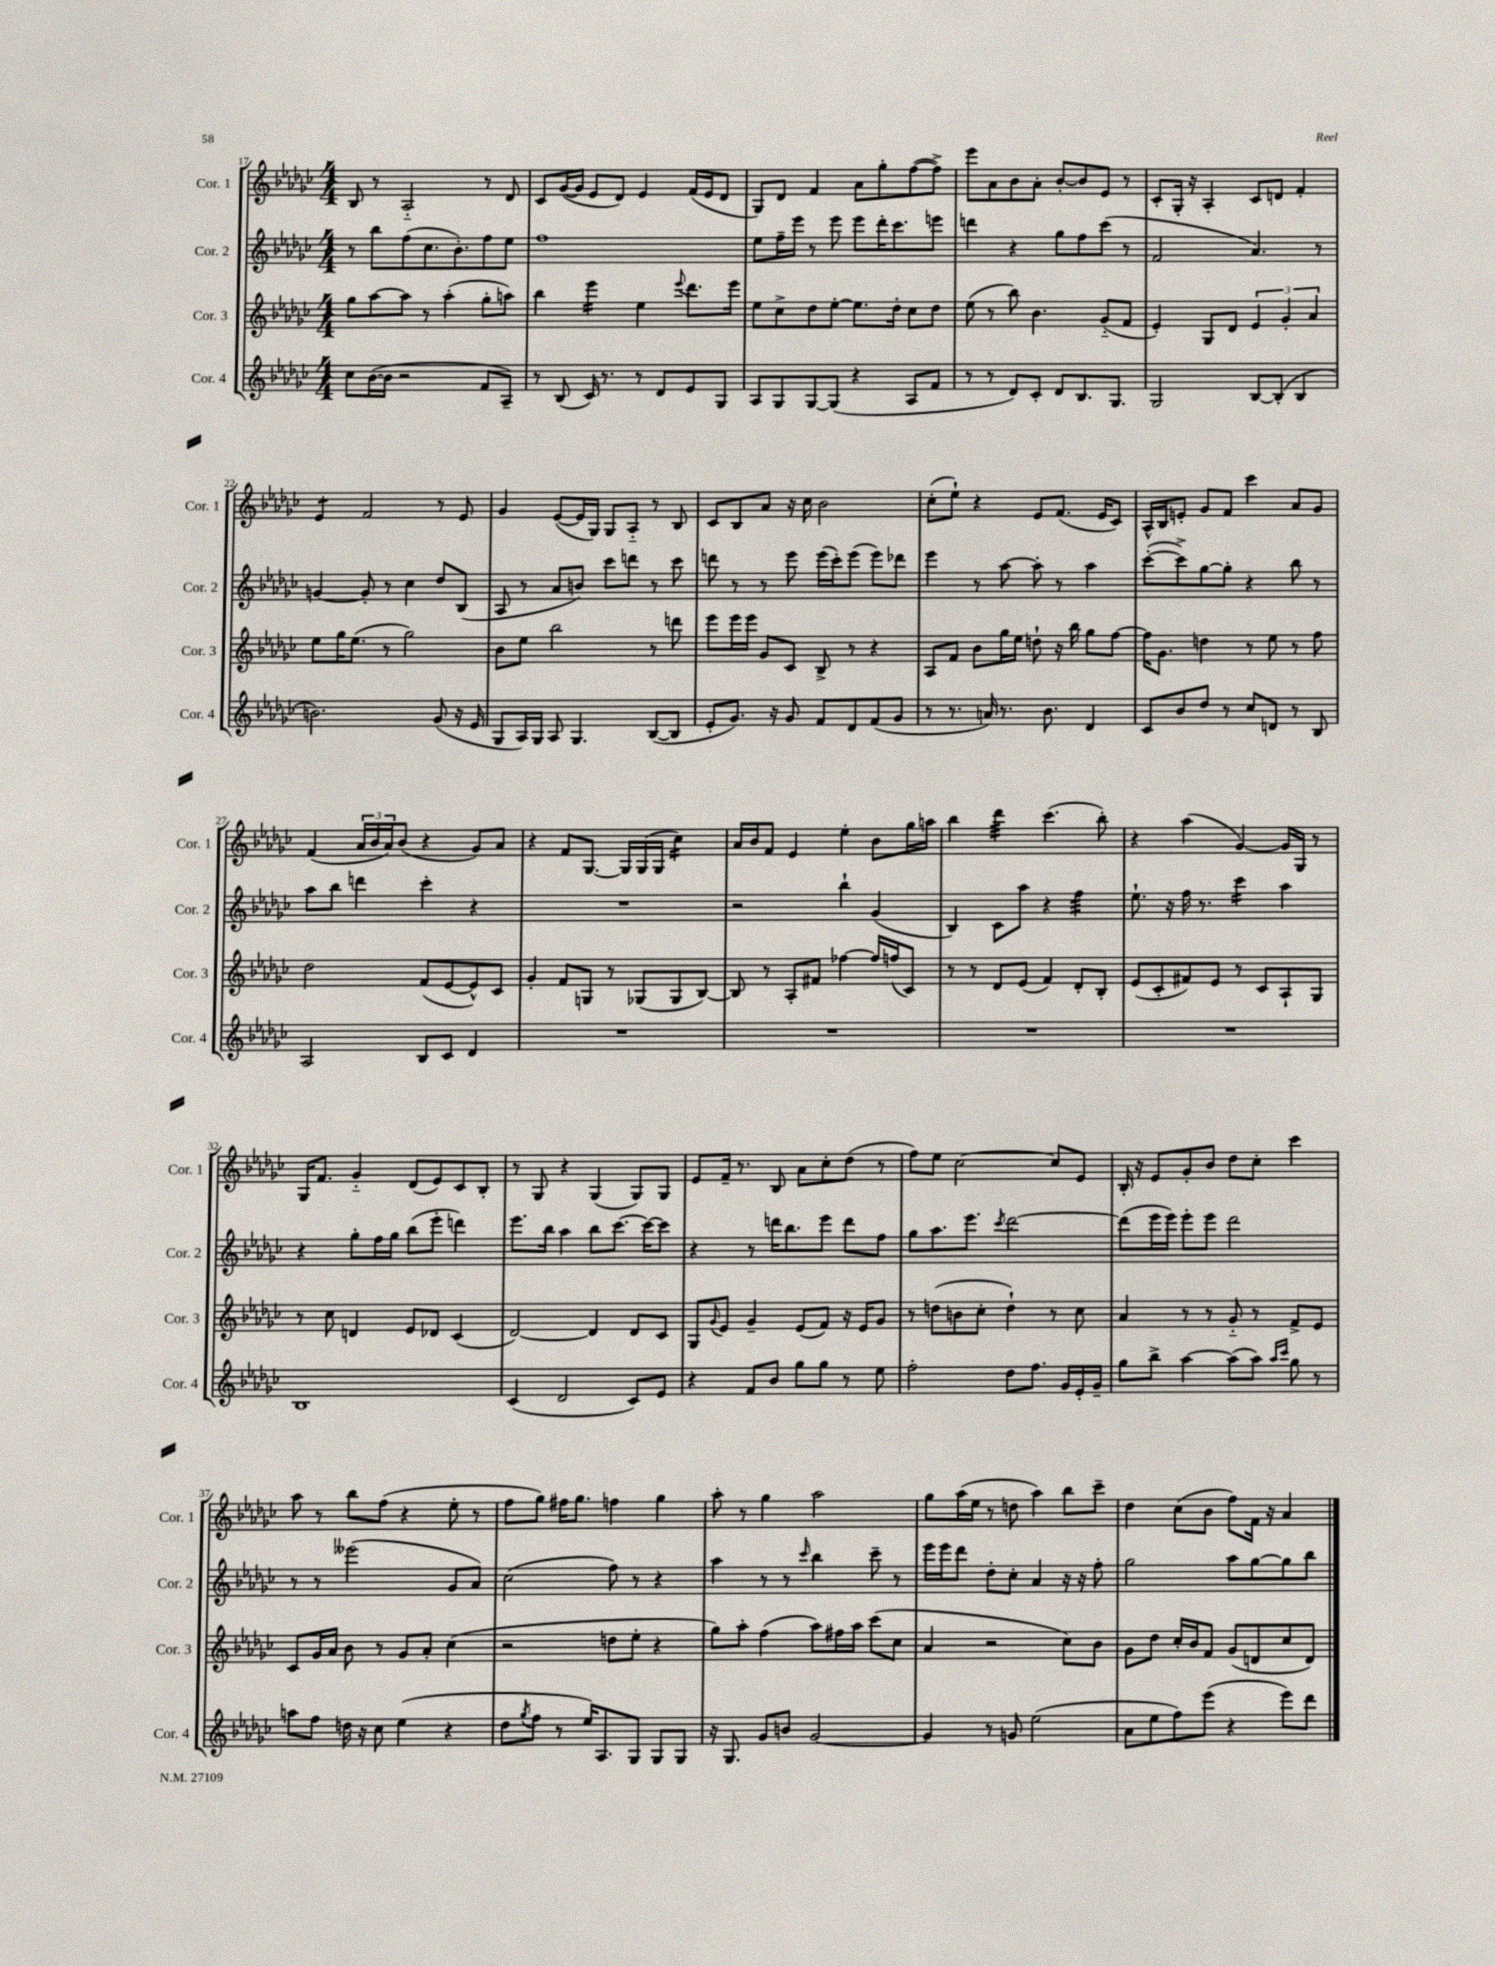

**kern	**kern	**kern	**kern
*staff4	*staff3	*staff2	*staff1
*clefG2	*clefG2	*clefG2	*clefG2
*k[b-e-a-d-g-c-]	*k[b-e-a-d-g-c-]	*k[b-e-a-d-g-c-]	*k[b-e-a-d-g-c-]
*M4/4	*M4/4	*M4/4	*M4/4
8cc-	8gg-	8r	8B-
([16b-	[8aa-	8bb-	8r
16b-]	.	.	.
2r	8aa-]	(8ff	2A-'~
.	8r	8.cc-	.
.	(4aa-'	.	.
.	.	8.b-')	.
8f	8gg-'	8ff	8r
8A-~)	8aa)	8ee-	8d-
=	=	=	=
8r	4bb-	1ff	8c-
(8B-	.	.	([16g-
.	.	.	16g-]
16c-)	4eee-	.	8e-
8.r	.	.	.
.	.	.	8d-)
8r	4ee-	.	4e-
8d-	.	.	.
.	8qqeee-	.	.
8e-	8.ddd-	.	(16f
.	.	.	16e-
8G-	.	.	8d-
.	16eee-	.	.
=	=	=	=
8A-	8ee-	8ee-	8G-)
8G-	8cc-^	16ff~	8d-
.	.	16eee-	.
[8G-	8dd-	8r	4f
(8G-]	[8ee-'	8eee-	.
4r	8.ee-]	8eee-	8a-
.	.	16ddd-'	8gg-'
.	16dd-'	8.ccc-	.
8A-	8cc-	.	([8ff
8f	8dd-	8eee	8ff^])
=	=	=	=
8r	(8ee-	4ddd	8eee-
8r	8r	.	8a-
8d-)	8bb-)	4r	8b-
8c-'	4.b-	.	8a-'
8d-	.	8gg-	[8b-'
8.B-	.	8ff	8b-]
.	(8g-'~	(8ccc-	8e-
8.G-	.	.	.
.	8f	8r	8r
=	=	=	=
2G-	4e-')	2f	8c-'
.	.	.	16G-'
.	.	.	16r
.	8G-	.	4A-'
.	8d-	.	.
[8B-	6e-	4.a-)	8c-
(8B-']	.	.	8d
.	6g-'	.	.
4B-	.	.	4f'
.	6a-	.	.
.	.	8r	.
=	=	=	=
2.b)	8ee-	[4g	4e-
.	16gg-	.	.
.	(8.ee-	.	.
.	.	8g']	2f
.	8r	8r	.
.	2gg-)	4cc-	.
(8g-	.	8dd-	8r
16r	.	(8B-	8e-
16e-	.	.	.
=	=	=	=
8G-	8b-	8A-	4g-
16A-)	8ee-	8r	.
16G-	.	.	.
8A-	2bb-	8a-	([8e-
4.G-	.	8b)	16e-]
.	.	.	16G-)
.	.	8ccc-	8G-
.	.	8ddd	8A-'~
([8B-	8r	8r	8r
8B-]	8ddd	8ccc-	8B-
=	=	=	=
8e-'	8eee-	8ddd	8c-
8.g-)	16eee-	8r	8B-
.	16eee-	.	.
.	8g-	8r	8a-
16r	.	.	.
8g-	8c-	8eee-	16r
.	.	.	16cc-
8f	8B-^	(16eee-	2b-
.	.	16ccc-')	.
8d-	8r	(8eee-	.
(8f	4r	8eee-)	.
8g-	.	8ddd-	.
=	=	=	=
8r	8A-	4eee-	(8cc-'
8.r	8f	.	8ee-`)
.	8b-	8r	4r
16a)	.	.	.
8.r	16gg-	[8aa-	.
.	16ee-	.	.
.	8dd`	8aa-']	8e-
8.b-	.	.	.
.	16r	8r	(8.f
.	16bb-	.	.
4d-	8gg-	4aa-	.
.	.	.	16e-
.	[8ff	.	8c-)
=	=	=	=
8c-	16ff]	([8ccc-'	16A-^^
.	8.g-	.	16B-
8b-	.	8ccc-^])	8e'
8dd-	4dd	[8gg-	8g-
8r	.	8gg-']	8f
8cc-	8r	4r	4ccc-
8d	8ee-	.	.
8r	8r	8bb-	8a-
8B-	8ff	8r	8g-
=	=	=	=
2A-	2dd-	8aa-	(4f
.	.	8bb-	.
.	.	4ddd	24a-
.	.	.	24b-
.	.	.	24a-)
.	.	.	(8b-
8B-	(8f	4ccc-'	4r
8c-	[8e-	.	.
4d-	8e-^^])	4r	8g-)
.	8c-	.	8a-
=	=	=	=
1r	4g-'	1r	4r
.	8f	.	8f
.	8G	.	[8.G-
.	8r	.	.
.	.	.	16G-]
.	(8G-	.	(16G-
.	.	.	16G-
.	8G-	.	4cc-)
.	[8B-)	.	.
=	=	=	=
1r	8B-]	2r	16a-
.	.	.	16b-
.	8r	.	8f
.	8A-'	.	4e-
.	8f#	.	.
.	[4ff-	4bb-`	4ee-'
.	16ff-]	(4g-	8b-
.	(16ff	.	.
.	8c-)	.	16gg-
.	.	.	16aa
=	=	=	=
1r	8r	4B-)	4bb-
.	8r	.	.
.	8d-	8c-	4ddd-
.	(8e-	8aa-	.
.	4f)	4r	(4.ccc-
.	8d-'	4ff	.
.	8B-'	.	8bb-')
=	=	=	=
1r	(8e-	8.ee-`	4r
.	8c-'	.	.
.	.	16r	.
.	8f#)	16ff	(4aa-
.	.	8.r	.
.	8e-	.	.
.	8r	4ccc-	[4g-)
.	8c-	.	.
.	8A-`	4aa-	16g-]
.	.	.	16G-
.	8G-	.	8r
=	=	=	=
1B-	8r	4r	16G-
.	.	.	8.f
.	8cc-	.	.
.	4d	8gg-'	4g-'~
.	.	16ff	.
.	.	16gg-	.
.	8e-	(8bb-	(8d-
.	8d-	8eee-'	8e-)
.	(4c-	4ddd)	8c-
.	.	.	8B-'
=	=	=	=
(4c-	[2d-)	8.eee-	8r
.	.	.	8G-
.	.	16bb-	.
2d-	.	4aa-	4r
.	4d-]	8bb-	(4G-
.	.	[8.ccc-	.
8c-)	8d-	.	8G-)
.	.	16ccc-_	.
8e-	8c-	8ccc-]	8G-
=	=	=	=
4r	8G-	4r	8e-
.	8qqg-	.	.
.	8e-	.	16f~
.	.	.	8.r
8f	4g-~	8r	.
8b-	.	16ddd	8B-
.	.	8.bb-	.
8gg-	(8e-	.	8a-
8gg-	8f)	8eee-	8cc-'
8r	16r	8ddd	(8dd-
.	16e-	.	.
8ee-	8g-	8ff	8r
=	=	=	=
2ff'	8r	8gg-	8ff)
.	(8dd	8.aa-	8ee-
.	8b	.	[2cc-
.	.	8.eee-	.
.	8cc-'	.	.
.	.	8qccc-	.
8dd-	4dd`)	[2ddd-	.
8.ff	.	.	.
.	8r	.	8cc-]
16g-	.	.	.
16e-'	8cc-	.	8e-
16g-~	.	.	.
=	=	=	=
8gg-	4a-	(8ddd-]	16B-'
.	.	.	16r
8bb-^	.	16eee-	8e-
.	.	16eee-)	.
[4aa-	8r	8eee-'	8g-'
.	8r	8eee-	8b-
(8aa-]	8g-'~	2ddd-	8dd-
8aa-)	8r	.	8cc-'
16qqaa-	.	.	.
16qqccc-	.	.	.
8gg-	8f^	.	4ccc-
8r	8e-	.	.
=	=	=	=
8aa	8c-	8r	8aa-
8ff	16g-	8r	8r
.	16a-	.	.
16dd	8b-	(2eee--	8bb-
16r	.	.	.
8cc-	8r	.	(8ff
(4ee-	8g-	.	4r
.	8a-'	.	.
4r	(4cc-	8g-	8ee-'
.	.	8a-)	8r
=	=	=	=
8dd-	2r	(2cc-	8ff
8qgg-	.	.	.
8ff	.	.	8gg-)
8r	.	.	16ff#
.	.	.	8.gg-
16ee-)	.	.	.
8.A-	.	.	.
.	8dd	8ff)	4ff
8G-	8ee-'	8r	.
8G-	4r	4r	4gg-
8G-	.	.	.
=	=	=	=
16r	8gg-)	4aa-	8aa-'
8.G-	.	.	.
.	8aa-'	.	8r
8g-	(4ff	8r	4gg-
8b	.	8r	.
.	.	16qqccc-	.
[2g-	8aa-)	4bb-	2aa-
.	16ff#	.	.
.	16aa-	.	.
.	(8ccc-	8ccc-~	.
.	8cc-	8r	.
=	=	=	=
4g-]	4a-	16eee-	8gg-
.	.	16eee-	.
.	.	8ddd-	(16aa-
.	.	.	16ee-
8r	2r	8dd-'	8r
8g	.	8cc-'	8dd
(2ee-	.	4a-	4aa-)
.	8cc-)	16r	8bb-
.	.	16r	.
.	8b-	8ff'	8ccc-~
=	=	=	=
8a-	8g-	2gg-	4dd-
8ee-	8dd-	.	.
8ff)	16cc-'	.	(8cc-
.	16b-	.	.
(8eee-	8f	.	8b-
4r	(8g-	8aa-	8ff)
.	8d	[8gg-	16f
.	.	.	16r
8eee-)	8cc-	8gg-]	4a-
8ddd-	8d)	8bb-	.
==	==	==	==
*-	*-	*-	*-
